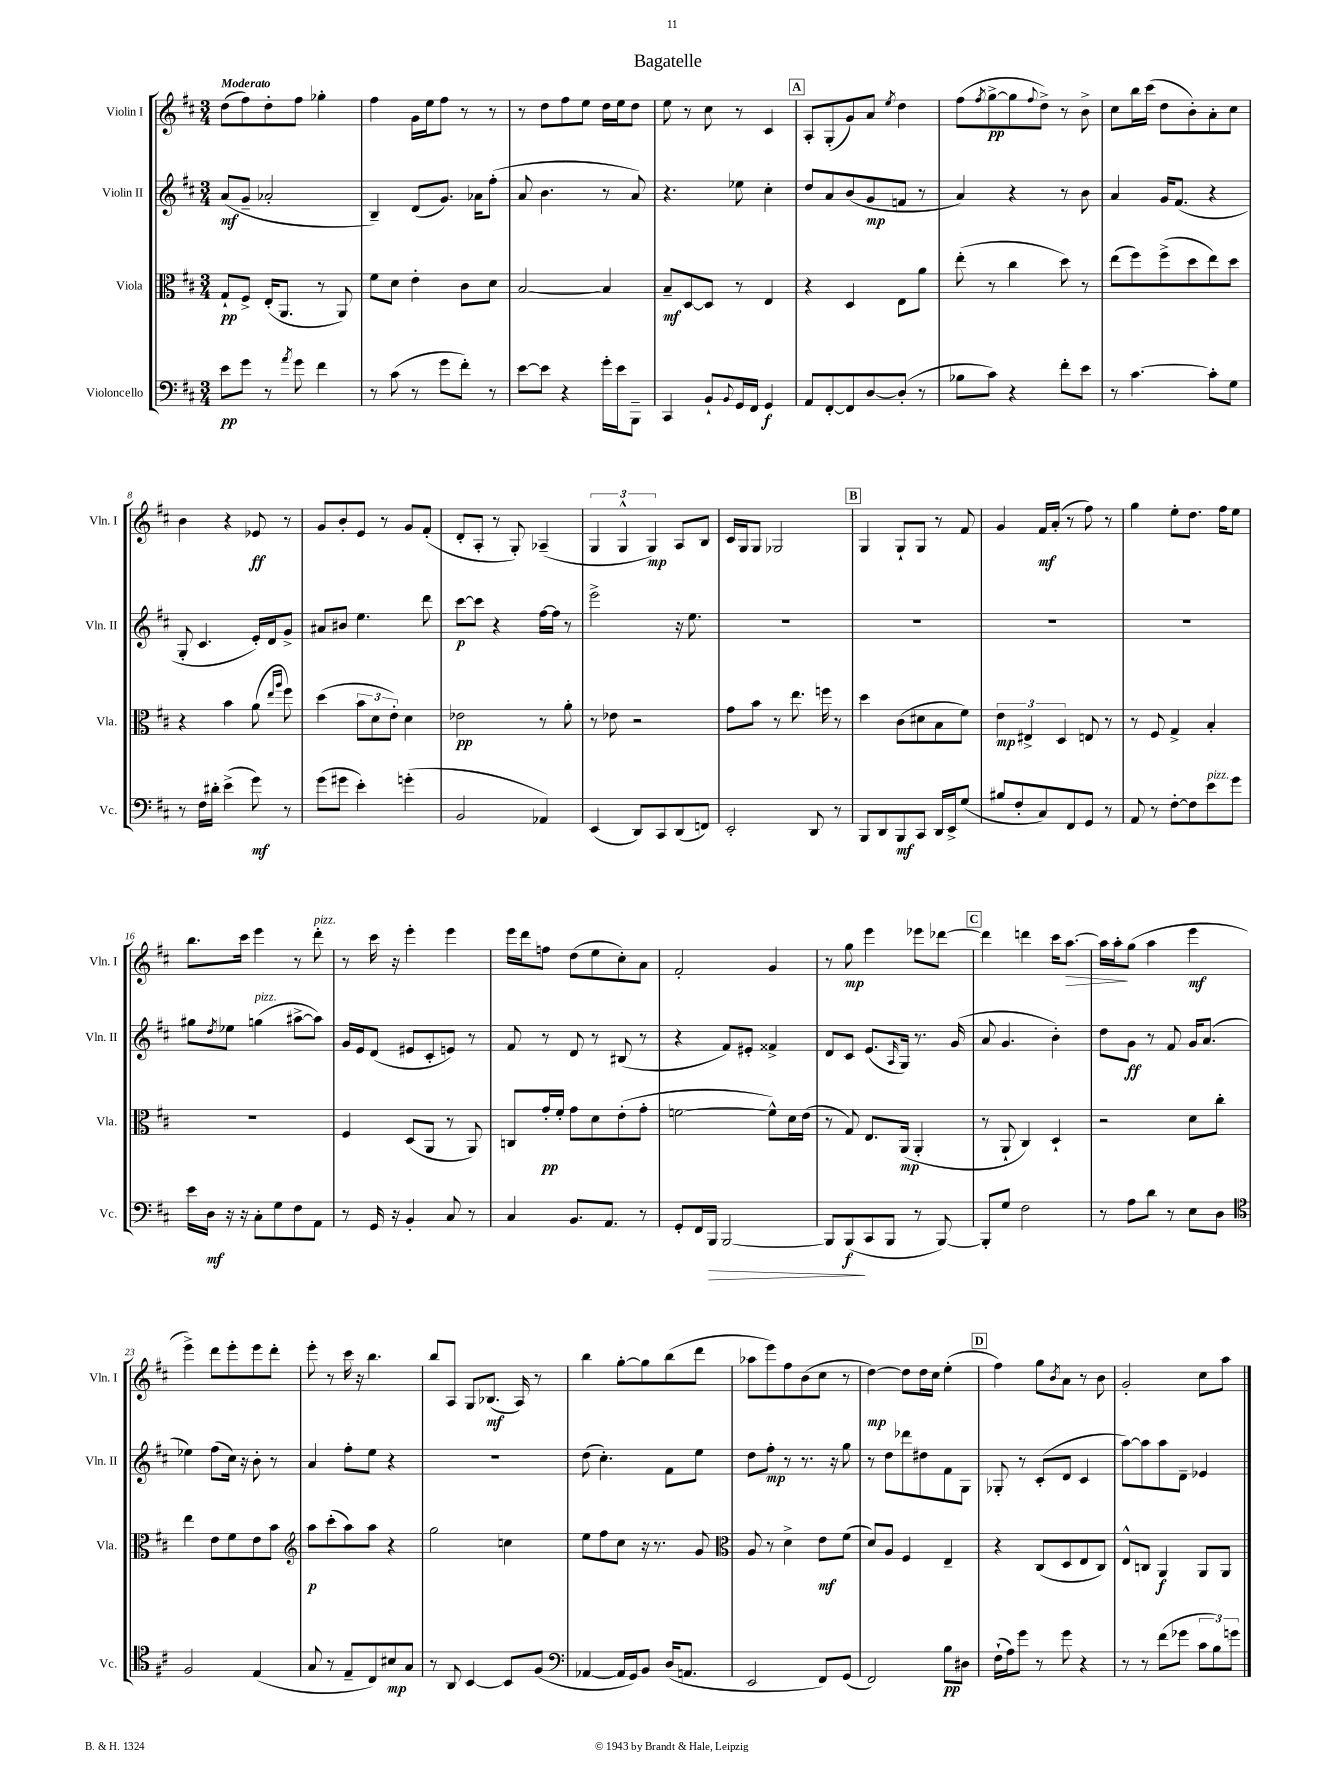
\header { title = "Bagatelle" }
<<
\new StaffGroup <<
\new Staff = "s0" \with { instrumentName = "Violin I" shortInstrumentName = "Vln. I" } {
    \clef treble \key d \major \numericTimeSignature \time 3/4 \tempo "Moderato"
    d''8( fis''8) d''8-. fis''8 ges''4-. |
    fis''4 g'16 e''16 fis''8 r8 r8 |
    r8 d''8 fis''8 e''8 d''16 e''16 d''8 |
    e''8 r8 cis''8 r8 cis'4 |
    \mark \markup { \box "A" } a8-. g8-.( g'8) a'8 \acciaccatura { e''8 } d''4 |
    fis''8( \acciaccatura { fis''8 } g''8~->\pp g''8 \appoggiatura { fis''8 } d''8->) r8 b'8-> |
    cis''8 b''16 cis'''16( d''8 b'8-.) a'8-. cis''8 |
    b'4 r4 ees'8\ff r8 |
    g'8 b'8-. e'8 r8 g'8 fis'8-.( |
    d'8-. a8-. r8 g8-.) aes4--( |
    \tuplet 3/2 { g4 g4-^ g4\mp) } a8 b8 |
    cis'16 g16 g8 ges2 |
    \mark \markup { \box "B" } g4 g8-! g8 r8 fis'8 |
    g'4 fis'16\mf a'16-.( r8 fis''8) r8 |
    g''4 e''8-. d''8. fis''16 e''8 |
    b''8. cis'''16 e'''4 r8 d'''8-.^\markup { \italic "pizz." } |
    r8 cis'''16 r16 e'''4-. e'''4 |
    e'''16 d'''16 f''8 d''8( e''8 cis''8-.) a'8 |
    fis'2-. g'4 |
    r8 g''8\mp e'''4 ees'''8 des'''8~ |
    \mark \markup { \box "C" } des'''4 d'''4 cis'''16 a''8.~\> |
    a''16 a''16-.\! g''8( a''4 e'''4\mf |
    e'''4->) d'''8 e'''8-. e'''8 d'''8-. |
    e'''8-. r8 cis'''16 r16 b''4. |
    b''8 a8 g8 bes8.\mf( a16) r8 |
    b''4 g''8~-. g''8 b''8( d'''8 |
    aes''8 e'''8) fis''8 b'8( cis''8 r8 |
    d''4~\mp) d''8 d''16 cis''16 e''4-.( |
    \mark \markup { \box "D" } fis''4) g''8 \acciaccatura { b'8 } a'8 r8 b'8 |
    g'2-. cis''8 a''8 \bar "|." |
}
\new Staff = "s1" \with { instrumentName = "Violin II" shortInstrumentName = "Vln. II" } {
    \clef treble \key d \major \numericTimeSignature \time 3/4
    a'8\mf( g'8-- aes'2-. |
    b4--) d'8( g'8.) aes'16 fis''8-.( |
    a'8 b'4. r8 a'8) |
    r4. ees''8 cis''4-. |
    \mark \markup { \box "A" } d''8 a'8 b'8( g'8\mp f'8 r8 |
    a'4) r4 r8 b'8 |
    a'4 g'16 fis'8.( r4 |
    g8-. cis'4. e'16-.) d'16 g'8-> |
    ais'8 bis'8 e''4. d'''8 |
    cis'''8~\p cis'''8 r4 fis''16~ fis''16 r8 |
    e'''2-> r16 e''8. |
    R2. |
    \mark \markup { \box "B" } R2. |
    R2. |
    R2. |
    gis''8 \acciaccatura { d''8 } ees''8 g''4^\markup { \italic "pizz." }( ais''8~-> ais''8) |
    g'16 e'16 d'8( eis'8 cis'8-. e'8) r8 |
    fis'8 r8 d'8 r8 bis8( r8 |
    r4 fis'8) eis'8-. fisis'4-> |
    d'8 cis'8 e'8.( \grace { a16 } g16) r8. g'16( |
    \mark \markup { \box "C" } a'8 g'4. b'4-.) |
    d''8 g'8\ff r8 fis'8 g'16 a'8.( |
    ees''4) fis''8( cis''16) r16 b'8-. r8 |
    a'4 fis''8-. e''8 r4 |
    R2. |
    d''8( cis''4.-.) fis'8 e''8 |
    d''8 fis''8-.\mp r8 r8. r16 g''8 |
    r8 d''8 des'''8 dis''8 fis'8 g8 |
    \mark \markup { \box "D" } ges8-. r8 cis'8-.( d'8 cis'4 |
    a''8~) a''8 a''8 d'8-- ees'4 \bar "|." |
}
\new Staff = "s2" \with { instrumentName = "Viola" shortInstrumentName = "Vla." } {
    \clef alto \key d \major \numericTimeSignature \time 3/4
    g8-!\pp fis8-> e16-.( a,8. r8 a,8) |
    fis'8 d'8 e'4-. cis'8 d'8 |
    b2~ b4 |
    b8--\mf d8~ d8 r8 e4 |
    \mark \markup { \box "A" } r4 d4 e8 a'8 |
    e''8-.( r8 cis''4 d''8) r8 |
    e''8( fis''8) fis''8->( d''8 e''8) d''8 |
    r4 b'4 a'8( \grace { e''16 a''16 } fis''8) |
    d''4( \tuplet 3/2 { b'8 d'8 e'8-.) } d'4 |
    ees'2\pp r8 a'8-. |
    r8 ees'8 r2 |
    g'8 b'8 r8 e''8. f''16 r8 |
    \mark \markup { \box "B" } d''4 cis'8( dis'8 b8 fis'8) |
    \tuplet 3/2 { e'4\mp eis4-> d4 } e8 r8 |
    r8 fis8 g4-> b4-. |
    R2. |
    fis4 d8( a,8 r8 a,8) |
    c8 g'16-.\pp fis'16-. g'8 d'8 e'8-.( g'8-. |
    f'2~ f'8-^) d'16 e'16( |
    r8 g8) e8. a,16\mp( a,4-. |
    \mark \markup { \box "C" } r8 a,8-! cis4) d4-! |
    r2 d'8 cis''8-. |
    e''4 e'8 fis'8 e'8 b'8 |
    \clef treble a''8\p cis'''8-.( a''8) a''8 r4 |
    g''2 c''4 |
    e''8 fis''8 cis''8 r16 r8. g'8 |
    \clef alto a8 r8 d'4-> e'8\mf fis'8( |
    d'8) a8 fis4 e4-- |
    \mark \markup { \box "D" } r4 cis8( d8 e8 cis8) |
    e8-^ c8 a,4\f a,8 a,8 \bar "|." |
}
\new Staff = "s3" \with { instrumentName = "Violoncello" shortInstrumentName = "Vc." } {
    \clef bass \key d \major \numericTimeSignature \time 3/4
    e'8\pp g'8 r8 \acciaccatura { a'8 } g'8 fis'4 |
    r8 cis'8( r8 g'8 fis'8-.) r8 |
    e'8~ e'8 r4 g'16-. e'16 b,,8-- |
    cis,4 b,8-! \appoggiatura { b,8 } g,16 fis,16 g,4\f |
    \mark \markup { \box "A" } a,8 fis,8~-. fis,8 d8~ d8-.( r8 |
    bes8 cis'8) r4 fis'8-. e'8 |
    r8 cis'4.~ cis'8-. g8 |
    r8 fis16 dis'16-. e'4->( g'8\mf) r8 |
    g'8( gis'8 e'4-.) g'4-.( |
    b,2 aes,4) |
    e,4( d,8) cis,8 d,8( f,8) |
    e,2-. d,8 r8 |
    \mark \markup { \box "B" } b,,8 d,8 b,,8\mf cis,8 d,16 e,16-> g8( |
    bis8 fis8-. cis8) fis,8 g,8 r8 |
    a,8 r8 fis8~-. fis8 e'8^\markup { \italic "pizz." } g'8 |
    e'16 d16\mf r16 r16 cis8-. g8 fis8 a,8 |
    r8 g,16 r16 b,4-. cis8 r8 |
    cis4 b,8. a,8. r8 |
    g,8-. fis,16 b,,16\> b,,2~ |
    b,,8 b,,8\f\!( cis,8 b,,8 r8 b,,8~) |
    \mark \markup { \box "C" } b,,8-. g8 fis2 |
    r8 a8 d'8 r8 e8 d8 |
    \clef tenor fis2 e4( |
    g8 r8 e8-- cis8) bis8\mp g8 |
    r8 a,8 b,4~ b,8 fis8( |
    \clef bass aes,4~ aes,16 g,16) b,8 d16( a,8. |
    e,2 fis,8) g,8( |
    fis,2) b8\pp dis8 |
    \mark \markup { \box "D" } fis16-!( a16) g'8 r8 g'8 r4 |
    r8 r8 fis'8( ges'8 \tuplet 3/2 { cis'8 b8) g'8 } \bar "|." |
}
>>
>>
